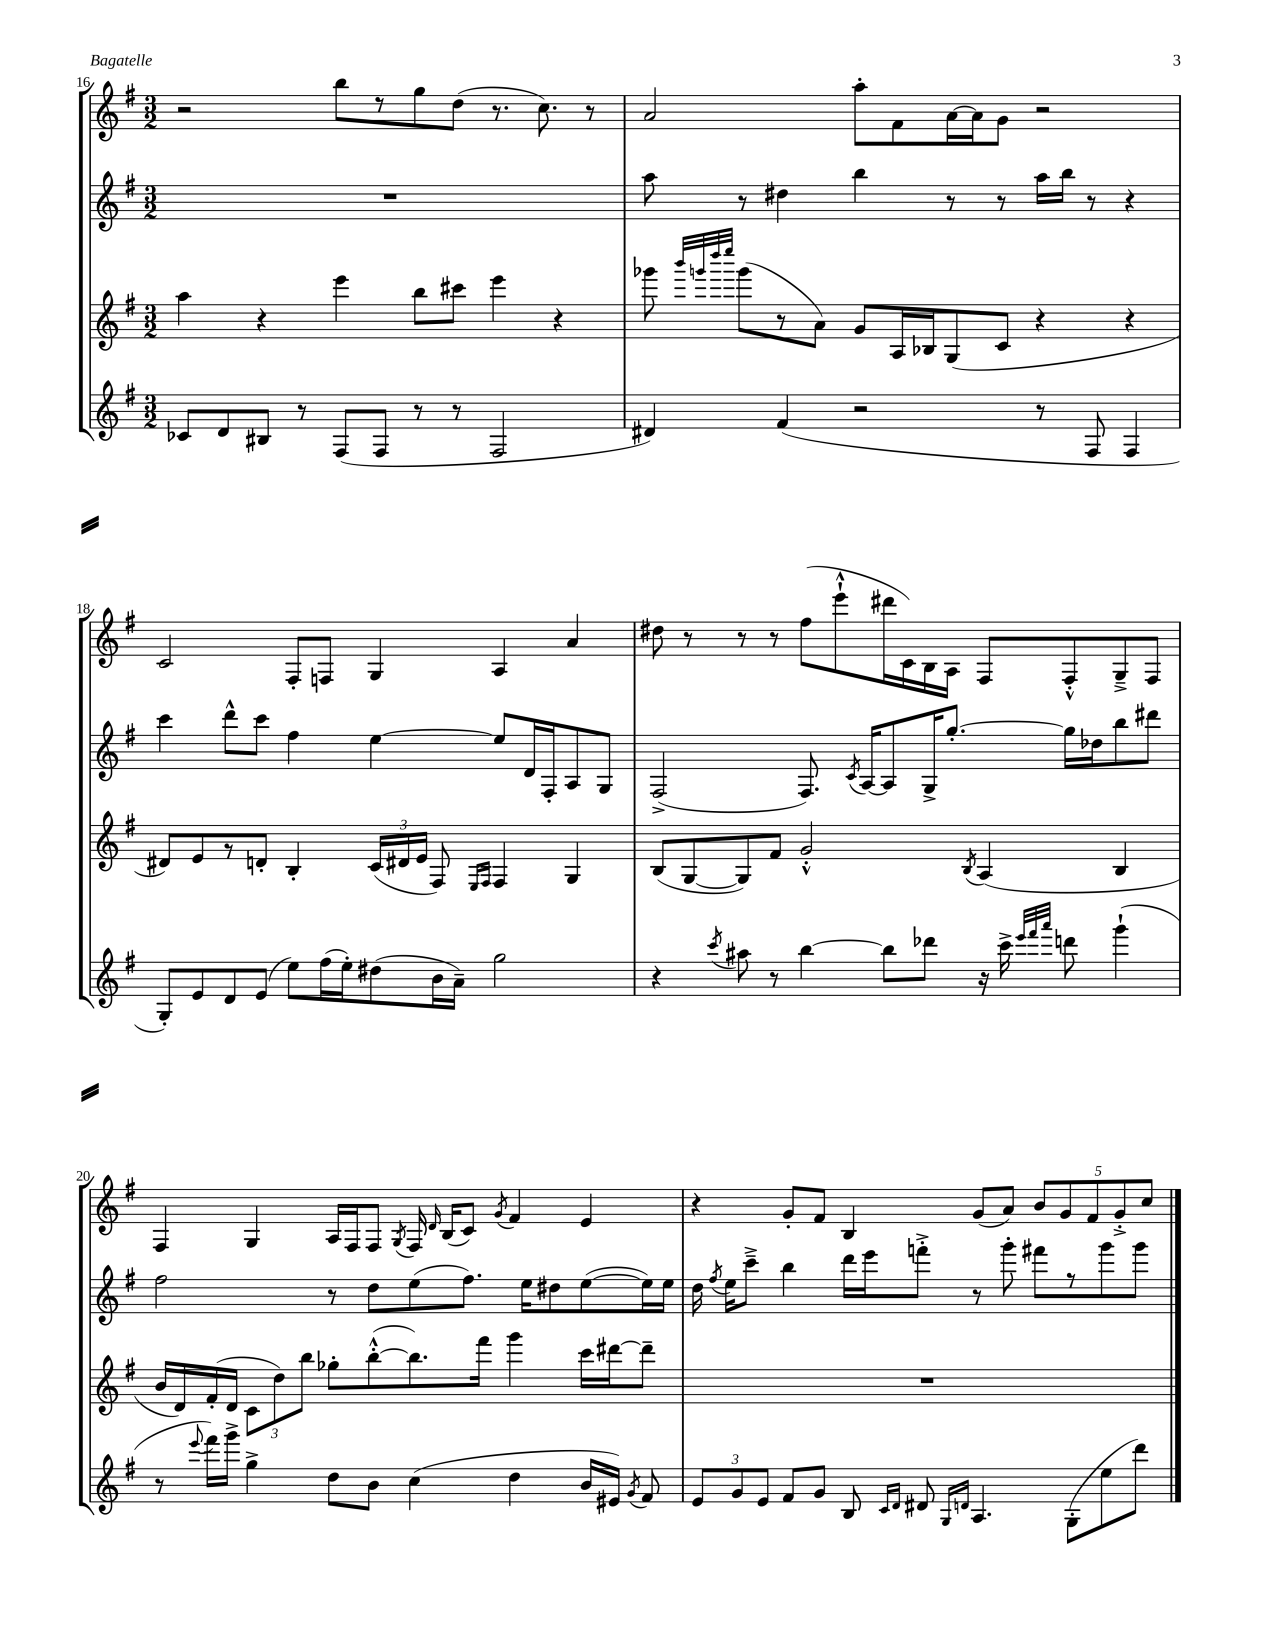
<<
\new StaffGroup <<
\new Staff = "s0" {
    \clef treble \key g \major \numericTimeSignature \time 3/2
    \autoBeamOff r2 b''8[ r8 g''8 d''8]( r8. c''8.) r8 |
    a'2 a''8[-. fis'8 a'16~ a'16 g'8] r2 |
    c'2 fis8[-. f8] g4 a4 a'4 |
    dis''8 r8 r8 r8 fis''8[( e'''8-!-^ dis'''16 c'16) b16 a16] fis8[ fis8-.-^ g8---> fis8] |
    fis4 g4 a16[ fis16 fis8] \acciaccatura { g8 } fis16 \grace { d'16 } b16[( c'8]) \acciaccatura { g'8 } fis'4 e'4 |
    r4 g'8[-. fis'8] b4 g'8[( a'8]) \tuplet 5/4 { b'8[ g'8 fis'8 g'8-.-> c''8] } \bar "|." |
}
\new Staff = "s1" {
    \clef treble \key g \major \numericTimeSignature \time 3/2
    \autoBeamOff R1. |
    a''8 r8 dis''4 b''4 r8 r8 a''16[ b''16] r8 r4 |
    c'''4 d'''8[-^ c'''8] fis''4 e''4~ e''8[ d'16 fis16-. a8 g8] |
    fis2->( fis8.) \acciaccatura { c'8 } a16[~ a8 g16-> g''8.]~-. g''16[ des''16 b''8 dis'''8] |
    fis''2 r8 d''8[ e''8( fis''8.]) e''16[ dis''8 e''8~( e''16) e''16] |
    d''16 \acciaccatura { fis''8 } e''16[ c'''8]---> b''4 d'''16[ e'''16 f'''8]-.-> r8 g'''8-. fis'''8[ r8 g'''8 g'''8] \bar "|." |
}
\new Staff = "s2" {
    \clef treble \key g \major \numericTimeSignature \time 3/2
    \autoBeamOff a''4 r4 e'''4 b''8[ cis'''8] e'''4 r4 |
    ges'''8 \grace { b'''32[ g'''32 d''''32 e''''32] } g'''8[( r8 a'8]) g'8[ a16 bes16 g8( c'8] r4 r4 |
    dis'8[) e'8 r8 d'8]-. b4-. \tuplet 3/2 { c'16[( dis'16 e'16] } fis8) \grace { e16[ fis16] } fis4 g4 |
    b8[( g8~ g8) fis'8] g'2-.-^ \acciaccatura { b8 } a4( b4 |
    b'16[ d'16) fis'16-.( d'16] \tuplet 3/2 { c'8[ d''8) b''8] } ges''8[-. b''8~-.-^( b''8.) fis'''16] g'''4 c'''16[ dis'''16~ dis'''8]-- |
    R1. \bar "|." |
}
\new Staff = "s3" {
    \clef treble \key g \major \numericTimeSignature \time 3/2
    \autoBeamOff ces'8[ d'8 bis8] r8 fis8[( fis8] r8 r8 fis2 |
    dis'4) fis'4( r2 r8 fis8 fis4 |
    g8[-.) e'8 d'8 e'8]( e''8[) fis''16( e''16-.) dis''8( b'16 a'16]--) g''2 |
    r4 \acciaccatura { c'''8 } ais''8 r8 b''4~ b''8[ des'''8] r16 c'''16-> \grace { e'''32[ fis'''32 a'''32] } d'''8 g'''4-!( |
    r8 \appoggiatura { e'''8 } fis'''16[) g'''16]-> g''4-> d''8[ b'8] c''4( d''4 b'16[ eis'16]) \acciaccatura { g'8 } fis'8 |
    \tuplet 3/2 { e'8[ g'8 e'8] } fis'8[ g'8] b8 \grace { c'16[ d'16] } dis'8 \grace { g16[ d'16] } a4. g8[-.( e''8 d'''8]) \bar "|." |
}
>>
>>
\layout { \context { \Score currentBarNumber = #16 } }
